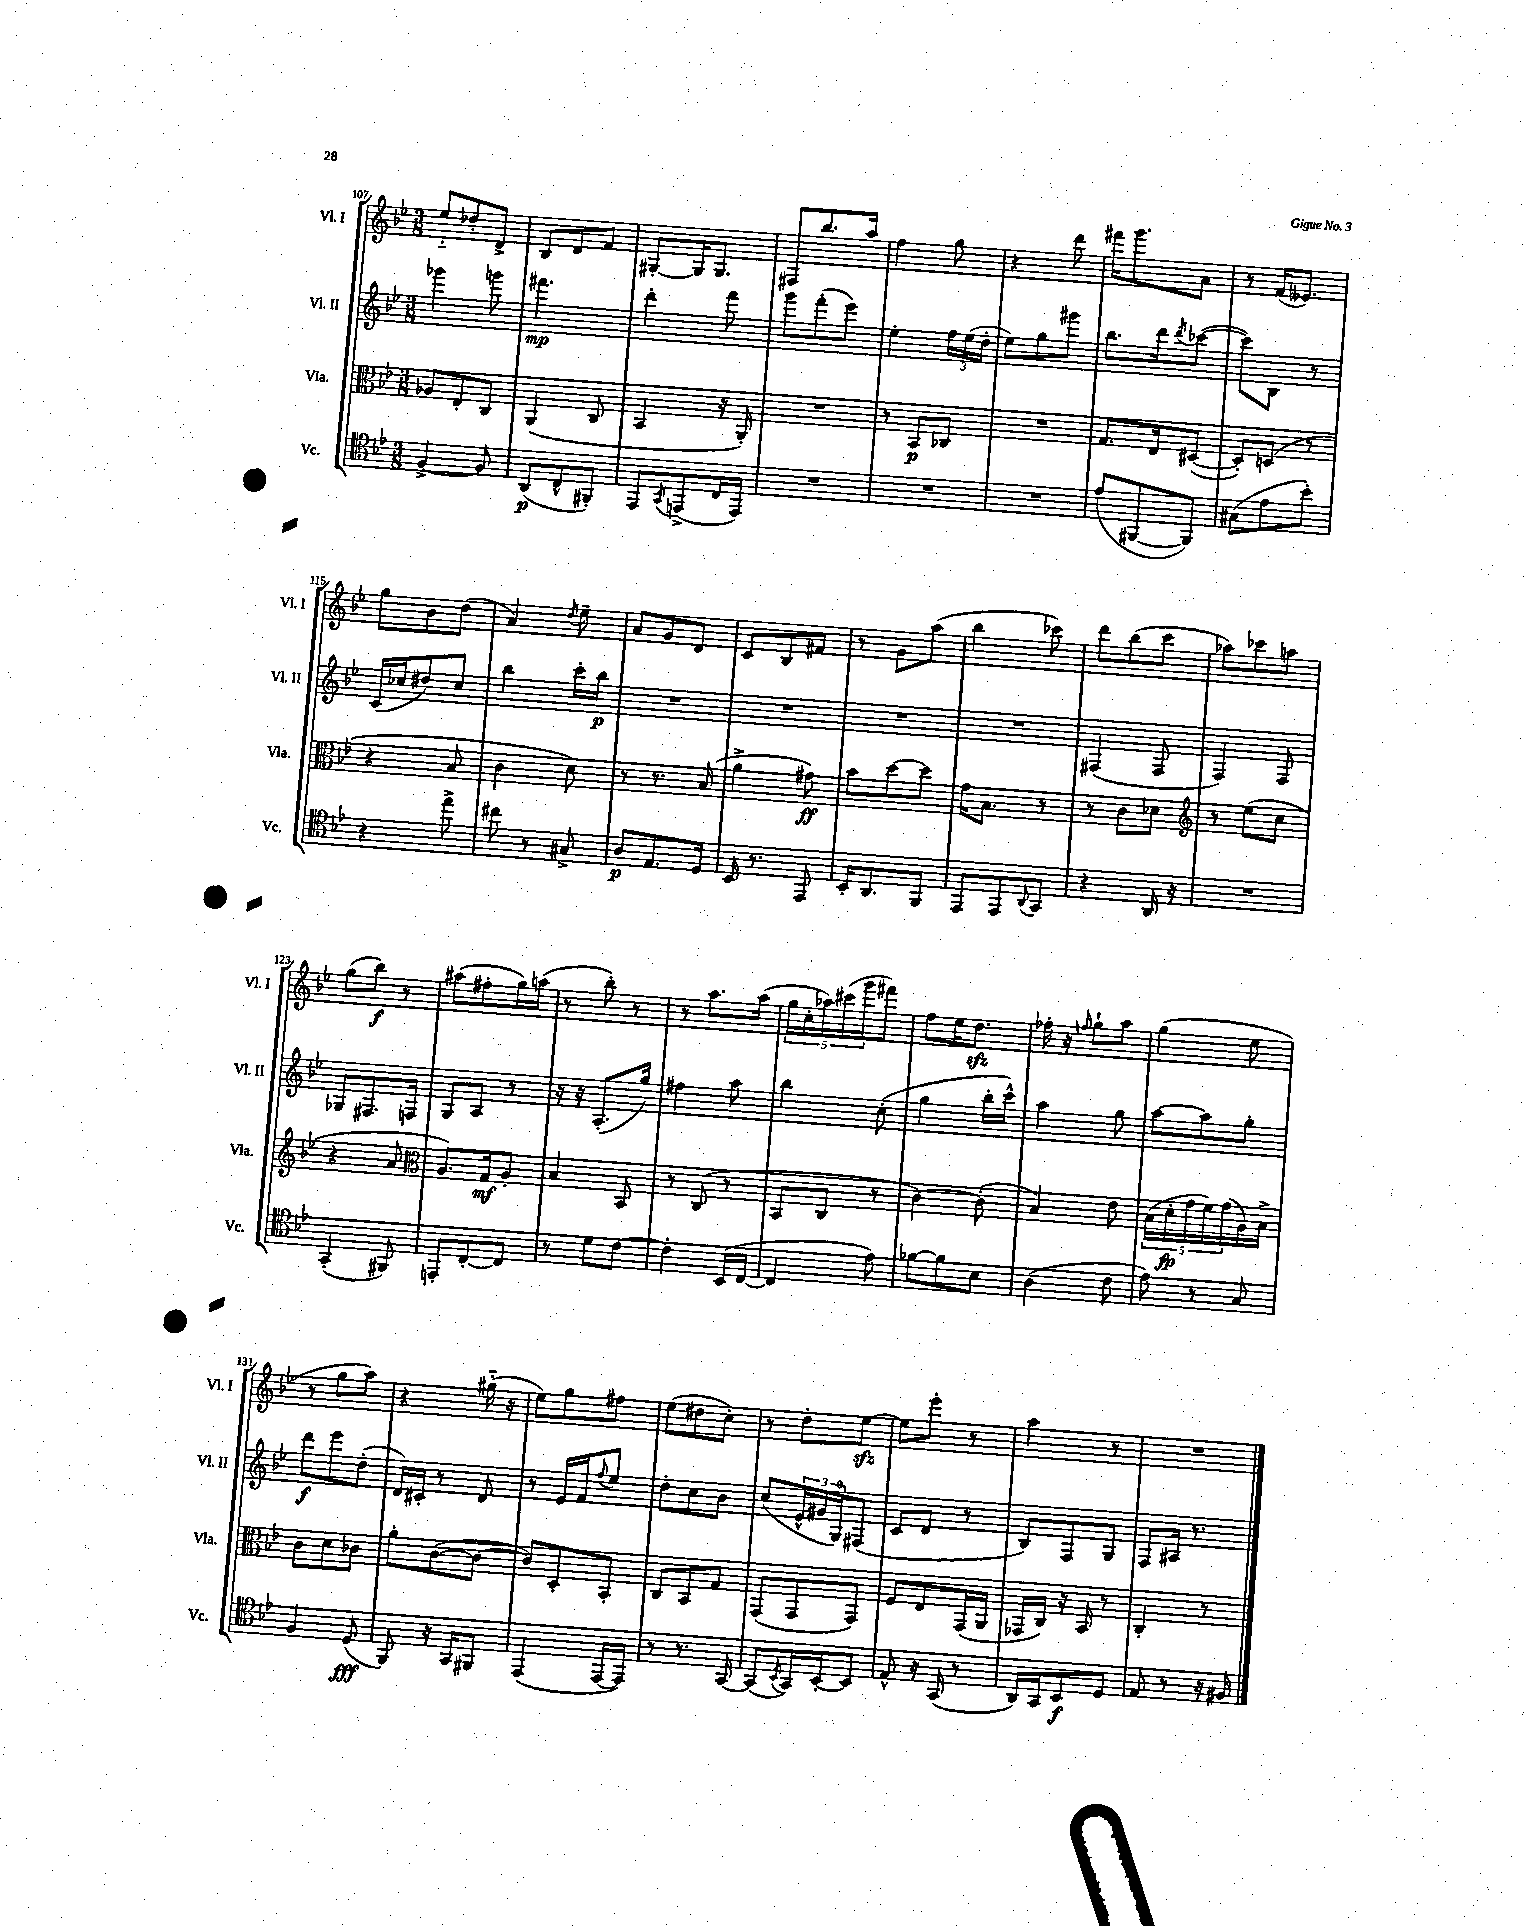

**kern	**dynam	**kern	**dynam	**kern	**dynam	**kern	**dynam
*part4	*part4	*part3	*part3	*part2	*part2	*part1	*part1
*staff4	*staff4	*staff3	*staff3	*staff2	*staff2	*staff1	*staff1
*I"Vc.	*	*I"Vla.	*	*I"Vl. II	*	*I"Vl. I	*
*I'Vc.	*	*I'Vla.	*	*I'Vl. II	*	*I'Vl. I	*
*clefC4	*	*clefC3	*	*clefG2	*	*clefG2	*
*k[b-e-]	*	*k[b-e-]	*	*k[b-e-]	*	*k[b-e-]	*
*M3/8	*	*M3/8	*	*M3/8	*	*M3/8	*
=107	=107	=107	=107	=107	=107	=107	=107
[4F^/	.	8A-X/L	.	4ggg-X\	.	8ee-/L	.
.	.	8E-'/	.	.	.	8dd-X'/	.
8F/]	.	8C/J	.	8gggn\	.	8d^/J	.
=108	=108	=108	=108	=108	=108	=108	=108
(8AA/L	p	(4AA/	.	4.fff#X\	mp	8B-/L	.
8C^^/	.	.	.	.	.	8d/	.
8FF#X'/J)	.	8C/	.	.	.	8f/J	.
=109	=109	=109	=109	=109	=109	=109	=109
8EE-/L	.	4BB-/	.	4ddd'\	.	[8G#X'/L	.
8qGG/	.	.	.	.	.	.	.
(8EEn^/	.	.	.	.	.	16G#/K]	.
.	.	.	.	.	.	8.G#/J	.
16C/L	.	16r	.	8fff\	.	.	.
16EE/JJ)	.	16AA'/)	.	.	.	.	.
=110	=110	=110	=110	=110	=110	=110	=110
4.r	.	4.r	.	8ggg\L	.	8F#X/L	.
.	.	.	.	(8fff'\	.	8.bb-/	.
.	.	.	.	8eee-\J)	.	.	.
.	.	.	.	.	.	16aa/Jk	.
=111	=111	=111	=111	=111	=111	=111	=111
4.r	.	8r	.	4ee-'\	.	4ff\	.
.	.	8BB-/L	p	.	.	.	.
.	.	8C-X/J	.	24ff\LL	.	8gg\	.
.	.	.	.	(24ee-\	.	.	.
.	.	.	.	24dd'\JJ	.	.	.
=112	=112	=112	=112	=112	=112	=112	=112
4.r	.	4.r	.	8ee-\L)	.	4r	.
.	.	.	.	8gg\	.	.	.
.	.	.	.	8ggg#X\J	.	8ddd\	.
=113	=113	=113	=113	=113	=113	=113	=113
(8e-/L	.	8.G/L	.	8.bb-\L	.	16fff#X\KL	.
.	.	.	.	.	.	8.ggg\	.
[8FF#X/	.	.	.	.	.	.	.
.	.	16E-/k	.	16ddd\k	.	.	.
.	.	.	.	8qddd/	.	.	.
8FF#/J])	.	([8D#X/J	.	([8ccc-X\J	.	8a\J	.
=114	=114	=114	=114	=114	=114	=114	=114
(8G#X\L	.	8D#'/L])	.	8ccc-\L])	.	8r	.
8e-\	.	(8Dn/J	.	8B-\J	.	(16f/KL	.
.	.	.	.	.	.	8.e--X/J)	.
8b-'\J)	.	8r	.	8r	.	.	.
!!LO:LB:g=z
=115	=115	=115	=115	=115	=115	=115	=115
4r	.	4r	.	(16c/LL	.	8gg\L	.
.	.	.	.	16cc-X/J	.	.	.
.	.	.	.	8dd#X/)	.	8b-\	.
8ee-^\	.	8B-/	.	8cc-/J	.	(8dd\J	.
=116	=116	=116	=116	=116	=116	=116	=116
8cc#X\	.	4c\	.	4bb-\	.	4a/)	.
8r	.	.	.	.	.	.	.
.	.	.	.	.	.	8qdd/	.
8G#X^/	.	8d\)	.	16ccc'\LL	.	8ee-~\	.
.	.	.	.	16bb-\JJ	p	.	.
=117	=117	=117	=117	=117	=117	=117	=117
8A/L	p	8r	.	4.r	.	8a/L	.
8.E-/	.	8.r	.	.	.	8g/	.
.	.	.	.	.	.	8d/J	.
16D/Jk	.	(16B-/	.	.	.	.	.
=118	=118	=118	=118	=118	=118	=118	=118
16BB-/	.	4a^\	.	4.r	.	8c/L	.
8.r	.	.	.	.	.	.	.
.	.	.	.	.	.	8B-/	.
8EE-/	.	8g#X\)	ff	.	.	8f#X/J	.
=119	=119	=119	=119	=119	=119	=119	=119
16BB-'/KL	.	8b-\L	.	4.r	.	8r	.
8.AA/	.	.	.	.	.	.	.
.	.	[8dd\	.	.	.	8g\L	.
8FF/J	.	8dd\J]	.	.	.	(8aa\J	.
=120	=120	=120	=120	=120	=120	=120	=120
8EE-/L	.	16g\KL	.	4.r	.	4bb-\	.
.	.	8.B-\J	.	.	.	.	.
8EE-/	.	.	.	.	.	.	.
8qqAA/	.	.	.	.	.	.	.
8GG/J	.	8r	.	.	.	8ccc-X\)	.
=121	=121	=121	=121	=121	=121	=121	=121
4r	.	8r	.	(4F#X/	.	8ddd\L	.
.	.	8c\L	.	.	.	(8bb-\	.
16AA/	.	8d-X\J	.	8F#/	.	8ccc\J	.
16r	.	.	.	.	.	.	.
=122	=122	=122	=122	=122	=122	=122	=122
*	*	*clefG2	*	*	*	*	*
4.r	.	8r	.	4F/)	.	8aa-X\L)	.
.	.	(8ee-\L	.	.	.	8ccc-X\	.
.	.	8cc\J	.	8F/	.	8aan\J	.
!!LO:LB:g=z
=123	=123	=123	=123	=123	=123	=123	=123
(4GG'/	.	4r	.	8G-X/L	.	(8gg\L	.
.	.	.	.	8.F#X/	.	8bb-\J)	f
8FF#X/)	.	8a/	.	.	.	8r	.
.	.	.	.	16Fn/Jk	.	.	.
=124	=124	=124	=124	=124	=124	=124	=124
*	*	*clefC3	*	*	*	*	*
8EEn'/L	.	8.A/L)	.	8G/L	.	(8aa#X\L	.
[8C'/	.	.	.	8A/J	.	8ff#X'\	.
.	.	16G/k	mf	.	.	.	.
8C/J]	.	8A'/J	.	8r	.	16gg\L)	.
.	.	.	.	.	.	(16aan\JJ	.
=125	=125	=125	=125	=125	=125	=125	=125
8r	.	4B-/	.	16r	.	8r	.
.	.	.	.	16r	.	.	.
8d\L	.	.	.	(8.A'/L	.	8bb-'\)	.
[8c\J	.	8BB-/	.	.	.	8r	.
.	.	.	.	16gg/Jk)	.	.	.
=126	=126	=126	=126	=126	=126	=126	=126
4c'\]	.	8r	.	4ff#X\	.	8r	.
.	.	(8C/	.	.	.	8.aa\L	.
(16BB-/LL	.	8r	.	8aa\	.	.	.
[16C/JJ	.	.	.	.	.	(16aa\Jk	.
=127	=127	=127	=127	=127	=127	=127	=127
4C/]	.	8BB-/L	.	4bb-\	.	20gg\LL	.
.	.	.	.	.	.	20cc'\	.
.	.	.	.	.	.	20aa-X\)	.
.	.	8C/J	.	.	.	.	.
.	.	.	.	.	.	(20ccc#X\	.
.	.	.	.	.	.	20ggg\J	.
8e-\)	.	8r	.	(8cc'\	.	8fff#X\J)	.
=128	=128	=128	=128	=128	=128	=128	=128
[8f-X\L	.	[4c\)	.	4gg\	.	8ff\L	.
8f-\]	.	.	.	.	.	16ee-\K	.
.	.	.	.	.	.	8.ddzz\J	.
8B-\J	.	(8c'\]	.	16bb-'\LL	.	.	.
.	.	.	.	16ccc^^\JJ)	.	.	.
=129	=129	=129	=129	=129	=129	=129	=129
(4A\	.	4B-/)	.	4aa\	.	16ff-X'\	.
.	.	.	.	.	.	16r	.
.	.	.	.	.	.	16qqffn/	.
.	.	.	.	.	.	8gg`\L	.
8c\	.	8e-\	.	8gg\	.	8aa\J	.
=130	=130	=130	=130	=130	=130	=130	=130
8e-\)	.	(20B-\LL	.	[8aa\L	.	(4gg\	.
.	.	20d'\	fp	.	.	.	.
.	.	20g\	.	.	.	.	.
8r	.	.	.	8aa\]	.	.	.
.	.	20f\)	.	.	.	.	.
.	.	(20g\	.	.	.	.	.
8G/	.	16A\)	.	8gg'\J	.	8ee-\	.
.	.	16B-^\JJ	.	.	.	.	.
!!LO:LB:g=z
=131	=131	=131	=131	=131	=131	=131	=131
4F/	.	8c\L	.	8ddd\L	f	8r	.
.	.	8d\	.	8eee-\	.	8gg\L	.
(8D/	fff	8c-X\J	.	(8dd'\J	.	8aa\J)	.
=132	=132	=132	=132	=132	=132	=132	=132
8FF/)	.	8a'\L	.	16d/LL)	.	4r	.
.	.	.	.	16c#X'/JJ	.	.	.
16r	.	([8c\	.	8r	.	.	.
16GG/KL	.	.	.	.	.	.	.
8FF#X/J	.	8c\J_	.	8d/	.	(16gg#X\	.
.	.	.	.	.	.	16r	.
=133	=133	=133	=133	=133	=133	=133	=133
(4EE-/	.	8c/L])	.	8r	.	8ee-\L)	.
.	.	8D'/	.	16e-/LL	.	8gg\	.
.	.	.	.	16f/J	.	.	.
.	.	.	.	8qqff/	.	.	.
[16EE-/LL	.	8BB-'/J	.	8ee-/J	.	8ff#X\J	.
16EE-/JJ])	.	.	.	.	.	.	.
=134	=134	=134	=134	=134	=134	=134	=134
8r	.	8C/L	.	8dd'\L	.	(8ee-\L	.
8.r	.	8BB-/	.	8cc\	.	8dd#X\	.
.	.	8G/J	.	8b-\J	.	8cc'\J)	.
[16GG/	.	.	.	.	.	.	.
=135	=135	=135	=135	=135	=135	=135	=135
(8GG/L]	.	(8GG/L	.	(8cc/L	.	8r	.
8qBB-/	.	.	.	.	.	.	.
16GG/L)	.	8GG/	.	24e-^^/L	.	8dd'\L	.
.	.	.	.	24g#X/	.	.	.
[16BB-'/J	.	.	.	.	.	.	.
.	.	.	.	24G/J)	.	.	.
8BB-/J]	.	8GG/J)	.	(8F#X/J	.	[8ee-zz\J	.
=136	=136	=136	=136	=136	=136	=136	=136
8E-^^/	.	8F/L	.	8c/L	.	8ee-\L]	.
16r	.	8E-/	.	8d/J	.	8eee-'\J	.
(16GG/	.	.	.	.	.	.	.
8r	.	(16GG/L	.	8r	.	8r	.
.	.	16AA/JJ	.	.	.	.	.
=137	=137	=137	=137	=137	=137	=137	=137
16AA/LL)	.	16GG-X/LL	.	8B-/L)	.	4aa\	.
16GG/J	.	16C/JJ)	.	.	.	.	.
8BB-/	f	16r	.	8F/	.	.	.
.	.	16BB-/	.	.	.	.	.
8D/J	.	8r	.	8G/J	.	8r	.
=138	=138	=138	=138	=138	=138	=138	=138
8E-/	.	4C'/	.	8F/L	.	4.r	.
8r	.	.	.	16A#X/Jk	.	.	.
.	.	.	.	8.r	.	.	.
16r	.	8r	.	.	.	.	.
16F#X/	.	.	.	.	.	.	.
==	==	==	==	==	==	==	==
*-	*-	*-	*-	*-	*-	*-	*-
